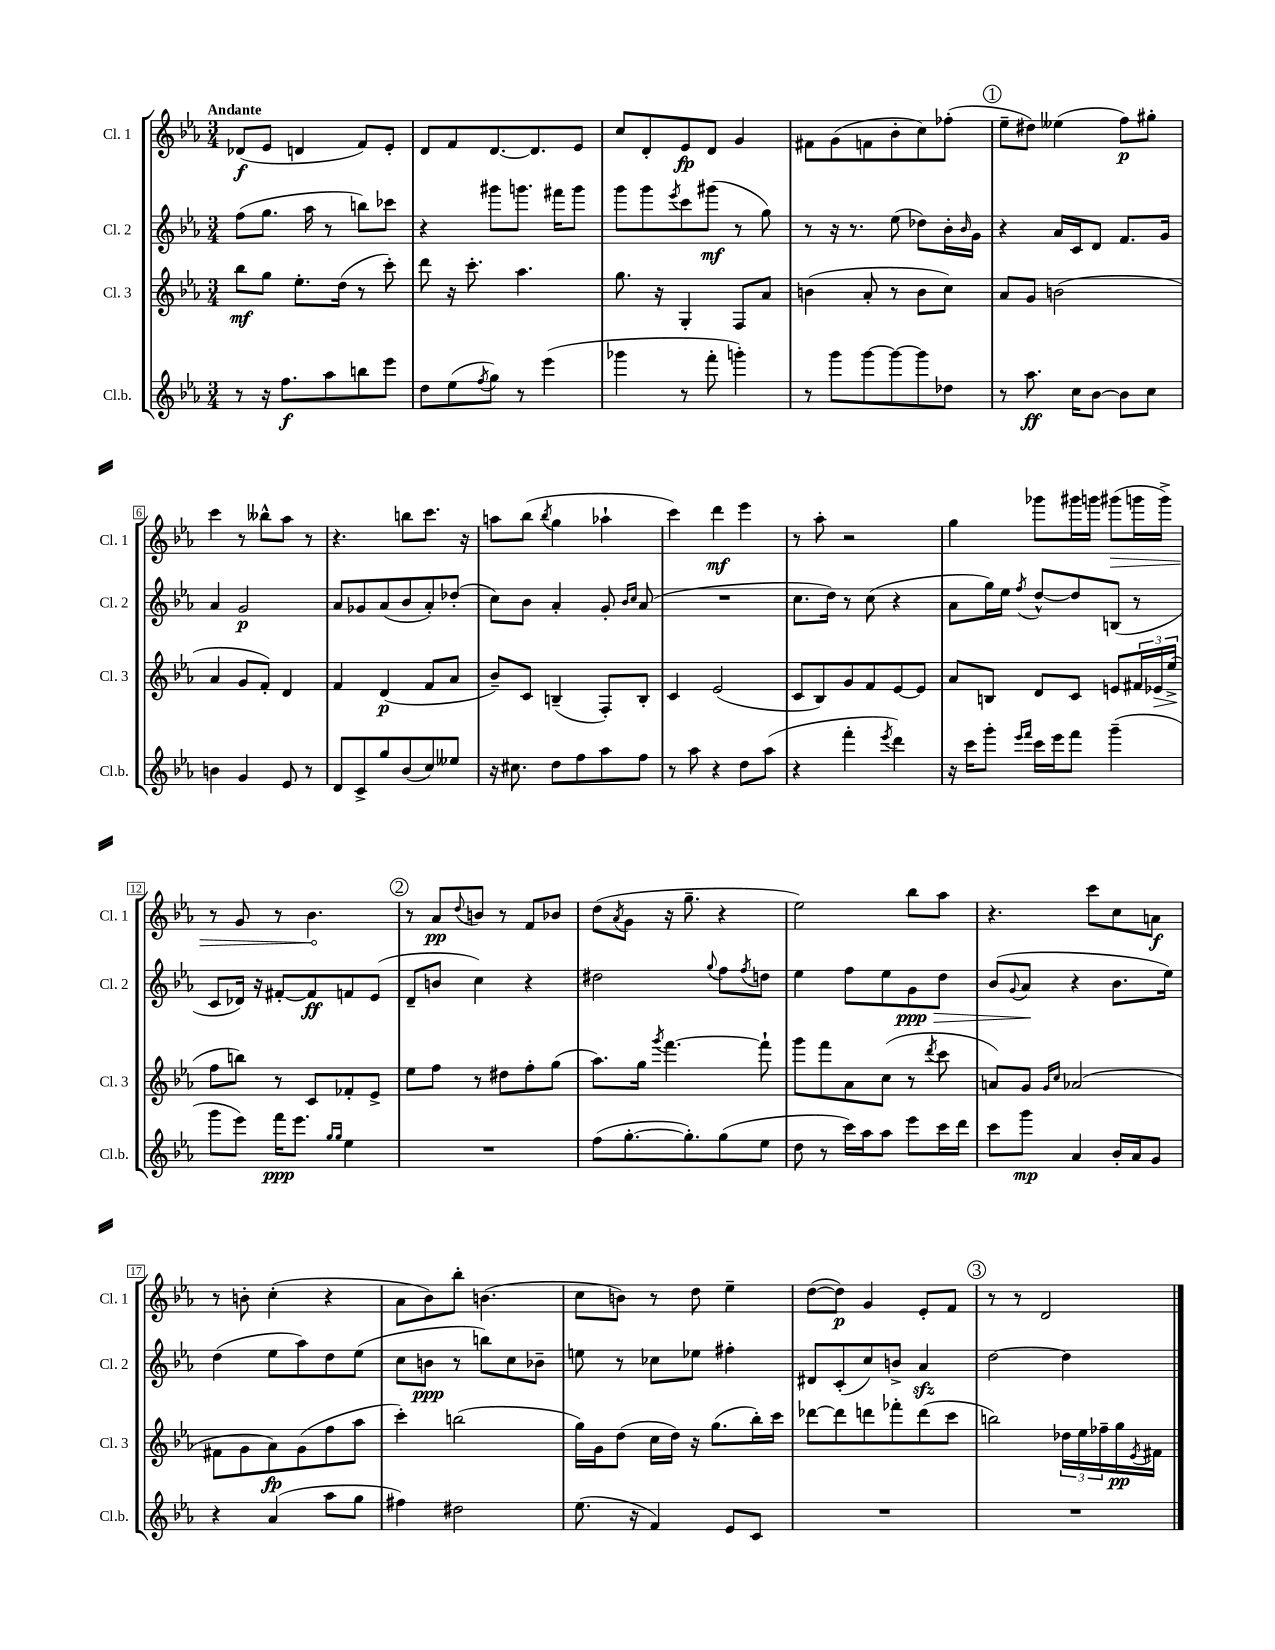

**kern	**kern	**kern	**kern
*staff4	*staff3	*staff2	*staff1
*clefG2	*clefG2	*clefG2	*clefG2
*k[b-e-a-]	*k[b-e-a-]	*k[b-e-a-]	*k[b-e-a-]
*M3/4	*M3/4	*M3/4	*M3/4
8r	8bb-	(8ff	(8d-
16r	8gg	8.gg	8e-
8.ff	.	.	.
.	8.ee-'	.	4d
.	.	16aa-	.
8aa-	.	8r	.
.	(16dd	.	.
8bb	8r	8bb)	8f)
8eee-	8ccc')	8ccc-	8e-'
=	=	=	=
8dd	8ddd	4r	8d
(8ee-	16r	.	8f
.	8.ccc'	.	.
8qff	.	.	.
8gg)	.	8ggg#	[8.d
8r	4.aa-	8.ggg	.
.	.	.	8.d]
(4eee-	.	.	.
.	.	16fff#	.
.	.	8ggg	8e-
=	=	=	=
4ggg-	8.gg	8ggg	8cc
.	.	8ggg	8d'
.	16r	.	.
.	.	8qeee-	.
8r	4G'	8ccc	8e-
8fff'	.	(8ggg#	8d
4ggg')	8F	8r	4g
.	8a-	8gg)	.
=	=	=	=
8r	(4b	8r	8f#
8ggg	.	16r	(8g
.	.	8.r	.
[8ggg	8a-'	.	8f
8ggg_	8r	(8ee-	8b-'
8ggg]	8b	8dd-)	8cc)
8dd-	8cc)	16b-'	(8ff-'
.	.	16qqb-	.
.	.	16g	.
=	=	=	=
8r	8a-	4r	8ee-~
8.aa-	8g	.	8dd#)
.	(2b	16a-	(4ee--
16cc	.	16c	.
[8b-	.	8d	.
8b-]	.	8.f	8ff)
8cc	.	.	8gg#'
.	.	16g	.
=	=	=	=
4b	4a-	4a-	4ccc
4g	8g	2g	8r
.	8f')	.	8bb--^^
8e-	4d	.	8aa-
8r	.	.	8r
=	=	=	=
8d	4f	8a-	4.r
8c^	.	8g-	.
8gg	(4d	(8a-	.
(8b-	.	8b-	8bb
8cc)	8f	8a-')	8.ccc
8ee--	8a-	(8dd-'	.
.	.	.	16r
=	=	=	=
16r	8b-~)	8cc)	8aa
8.cc#	.	.	.
.	8c	8b-	(8bb-
.	.	.	8qbb-
8dd	(4B~	4a-'	4gg
8ff	.	.	.
8aa-	8F')	8g'	4aa-`
.	.	16qqb-	.
.	.	16qqcc	.
8ff	8B'	(8a-	.
=	=	=	=
8r	4c	2.r	4ccc)
8aa-	.	.	.
4r	(2e-	.	4ddd
8dd	.	.	4eee-
(8aa-	.	.	.
=	=	=	=
4r	8c	8.cc	8r
.	8B-)	.	8aa-'
.	.	16dd)	.
4fff'	8g	8r	2r
.	8f	(8cc	.
8qeee-	.	.	.
4ddd)	[8e-	4r	.
.	8e-]	.	.
=	=	=	=
16r	8a-	8a-	4gg
16ccc	.	.	.
8ggg'	8B	16gg)	.
.	.	16ee-	.
16qqeee-	.	.	.
16qqfff	.	8qff	.
16ccc	8d	[8dd^^	8ggg-
16eee-	.	.	.
8fff	8c	8dd]	16ggg#
.	.	.	16ggg
(4ggg~	8e	(8B	(8ggg#
.	24f#	8r	16ggg
.	24e-	.	.
.	.	.	16ggg^)
.	(24ee-^	.	.
=	=	=	=
8ggg	8ff	8c	8r
8eee-)	8bb)	16d-)	8g
.	.	16r	.
16fff	8r	[8f#'	8r
8.eee-	.	.	.
.	8c	8f#]	4.b-
16qqgg	.	.	.
16qqgg	.	.	.
4ee-	8f-'	8f	.
.	8e-^	(8e-	.
=	=	=	=
2.r	8ee-	8d~	8r
.	8ff	8b	8a-
.	.	.	8qqdd
.	8r	4cc)	8b
.	8dd#	.	8r
.	8ff'	4r	8f
.	(8gg	.	8b-
=	=	=	=
(8ff	8.aa-)	2dd#	(8dd
.	.	.	8qa-
[8.gg'	.	.	8g
.	16gg	.	.
.	8qggg	.	.
.	[4.fff	.	16r
8.gg'])	.	.	8.gg~
.	.	8qqgg	.
(8gg	.	8ff	4r
.	.	8qff	.
8ee-	8fff`]	8dd	.
=	=	=	=
8dd	8ggg	4ee-	2ee-)
8r	8fff	.	.
16ccc)	8a-	8ff	.
16aa-	.	.	.
8aa-	(8cc	8ee-	.
8eee-	8r	8g	8bb-
.	8qddd	.	.
16ccc	8ccc	8dd	8aa-
16ddd	.	.	.
=	=	=	=
8ccc	8a)	(8b-	4.r
.	.	8qqg	.
8ggg	8g	8a-	.
.	16qqg	.	.
.	16qqcc	.	.
4a-	(2a-	4r	.
.	.	.	8ccc
16b-'	.	8.b-	8cc
16a-	.	.	.
8g	.	.	8a
.	.	16ee-)	.
=	=	=	=
4r	8f#	(4dd	8r
.	8g	.	8b'
(4a-	8a-)	8ee-	(4cc'
.	(8g	8aa-)	.
8aa-	8ff	8dd	4r
8gg	8aa-	(8ee-	.
=	=	=	=
4ff#)	4ccc')	8cc	8a-
.	.	8b	8b-)
2dd#	(2bb	8r	8bb-'
.	.	8bb)	(4.b
.	.	8cc	.
.	.	8b-~	.
=	=	=	=
(8.ee-	16gg)	8ee	8cc
.	16g	.	.
.	(8dd	8r	8b)
16r	.	.	.
4f)	16cc	8cc-	8r
.	16dd)	.	.
.	16r	8ee-	8dd
.	(8.gg	.	.
8e-	.	4ff#'	4ee-~
8c	16bb-')	.	.
.	16ccc	.	.
=	=	=	=
2.r	[8ddd-	8d#	([8dd
.	8ddd-]	(8c'	8dd])
.	8ddd	8cc)	4g
.	8fff-'	8b^	.
.	(8ddd	4a-	8e-'
.	8ccc	.	8f
=	=	=	=
2.r	2bb)	[2dd	8r
.	.	.	8r
.	.	.	2d
.	24dd-	4dd]	.
.	24ee-	.	.
.	24ff-~	.	.
.	16gg	.	.
.	8qe-	.	.
.	16f#	.	.
==	==	==	==
*-	*-	*-	*-
